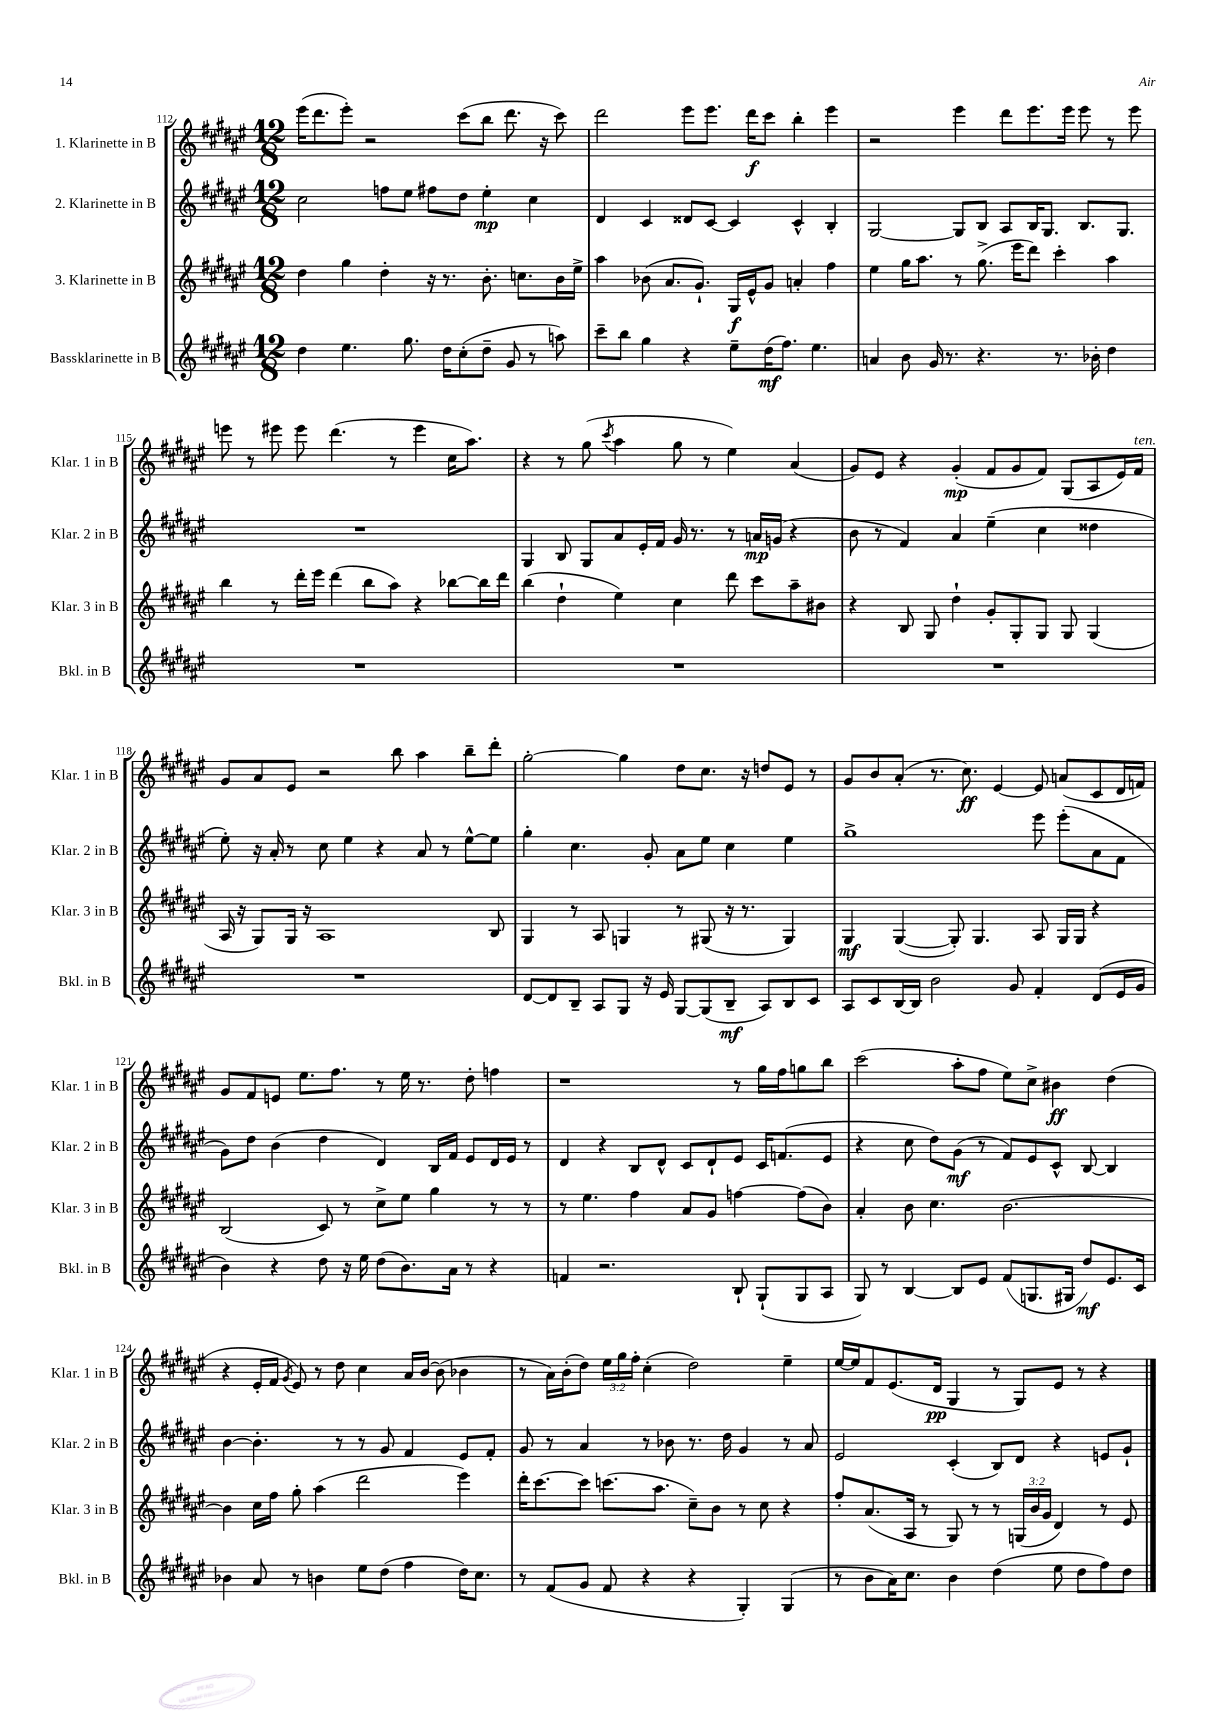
<<
\new StaffGroup <<
\new Staff = "s0" \with { instrumentName = "1. Klarinette in B" shortInstrumentName = "Klar. 1 in B" } {
    \clef treble \key fis \major \numericTimeSignature \time 12/8 \override Staff.TupletNumber.text = #tuplet-number::calc-fraction-text
    eis'''16( dis'''8. eis'''8-.) r2 cis'''8( b''8 dis'''8. r16 cis'''8) |
    dis'''2 eis'''8 eis'''8. dis'''16\f cis'''8 b''4-. eis'''4 |
    r2 eis'''4 dis'''8 eis'''8. eis'''16 eis'''8 r8 eis'''8 |
    e'''8 r8 eis'''8 eis'''8 dis'''4.( r8 eis'''4 cis''16 ais''8.) |
    r4 r8 gis''8( \acciaccatura { cis'''8 } ais''4 gis''8 r8 eis''4) ais'4( |
    gis'8) eis'8 r4 gis'4-.\mp( fis'8 gis'8 fis'8) gis8( ais8 eis'16) fis'16^\markup { \italic "ten." } |
    gis'8 ais'8 eis'8 r2 b''8 ais''4 b''8-- dis'''8-. |
    gis''2~-. gis''4 dis''8 cis''8. r16 d''8 eis'8 r8 |
    gis'8 b'8 ais'8-.( r8. cis''8.\ff) eis'4~ eis'8 a'8( cis'8 dis'16 f'16) |
    gis'8 fis'8 e'8 eis''8. fis''8. r8 eis''16 r8. dis''8-. f''4 |
    r1 r8 gis''16 fis''16 g''8 b''8 |
    cis'''2( ais''8-. fis''8 eis''8) cis''8-> bis'4\ff dis''4( |
    r4 eis'16-. fis'16 \acciaccatura { gis'8 } eis'8) r8 dis''8 cis''4 ais'16 b'16~ b'8( bes'4 |
    r8 ais'16) b'16-.( dis''8) \tuplet 3/2 { eis''16 gis''16 fis''16-. } cis''4-.( dis''2) eis''4-- |
    eis''16~ eis''16 fis'8 eis'8.( dis'16\pp gis4 r8 gis8) eis'8 r8 r4 \bar "|." |
}
\new Staff = "s1" \with { instrumentName = "2. Klarinette in B" shortInstrumentName = "Klar. 2 in B" } {
    \clef treble \key fis \major \numericTimeSignature \time 12/8
    cis''2 f''8 eis''8 fis''8 dis''8 eis''4-.\mp cis''4 |
    dis'4 cis'4 disis'8 cis'8~ cis'4 cis'4-^ b4-. |
    gis2~ gis8 b8 ais8 b16 gis8. b8. gis8. |
    R1. |
    gis4 b8 gis8 ais'8 eis'16-. fis'16 gis'16 r8. r8 a'16\mp g'16( r4 |
    b'8 r8 fis'4) ais'4 eis''4--( cis''4 disis''4 |
    eis''8-.) r16 ais'16-. r8 cis''8 eis''4 r4 ais'8 r8 eis''8~-^ eis''8 |
    gis''4-. cis''4. gis'8-. ais'8 eis''8 cis''4 eis''4 |
    gis''1-> eis'''8 eis'''8-.( ais'8 fis'8 |
    gis'8) dis''8 b'4( dis''4 dis'4) b16 fis'16 eis'8 dis'16 eis'16 r8 |
    dis'4 r4 b8 dis'8-^ cis'8 dis'8-! eis'8 cis'16 f'8.( eis'8 |
    r4 cis''8 dis''8) gis'8\mf( r8 fis'8) eis'8 cis'8-^ b8~ b4 |
    b'4~ b'4.-. r8 r8 gis'8 fis'4 eis'8 fis'8-. |
    gis'8 r8 ais'4 r8 bes'8 r8. dis''16 gis'4 r8 ais'8 |
    eis'2 cis'4-.( b8) dis'8 r4 e'8 gis'8-! \bar "|." |
}
\new Staff = "s2" \with { instrumentName = "3. Klarinette in B" shortInstrumentName = "Klar. 3 in B" } {
    \clef treble \key fis \major \numericTimeSignature \time 12/8 \override Staff.TupletNumber.text = #tuplet-number::calc-fraction-text
    dis''4 gis''4 dis''4-. r16 r8. b'8.-. c''8. b'16 eis''16-> |
    ais''4 bes'8( ais'8. gis'8.-!) gis16\f eis'16-^ gis'8 a'4-. fis''4 |
    eis''4 gis''16 ais''8. r8 gis''8.->( eis'''16 dis'''8) cis'''4-. ais''4 |
    b''4 r8 dis'''16-. eis'''16 dis'''4( b''8 ais''8) r4 bes''8~ bes''16 dis'''16 |
    b''4( dis''4-! eis''4) cis''4 dis'''8 cis'''8 ais''8-- bis'8 |
    r4 b8 gis8 dis''4-! gis'8-. gis8-. gis8 gis8 gis4( |
    ais16 r16 gis8) gis16 r16 ais1 b8 |
    gis4 r8 ais8 g4 r8 gis8( r16 r8. gis4) |
    gis4\mf gis4~( gis8-.) gis4. ais8 gis16 gis16 r4 |
    b2( cis'8) r8 cis''8-> eis''8 gis''4 r8 r8 |
    r8 eis''4. fis''4 ais'8 gis'8 f''4~ f''8( b'8) |
    ais'4-. b'8 cis''4. b'2.~ |
    b'4 cis''16 fis''16 gis''8-. ais''4( dis'''2 eis'''4) |
    dis'''16-. cis'''8.~ cis'''8 c'''8.( ais''8. cis''8--) b'8 r8 cis''8 r4 |
    fis''8-. ais'8.( ais16 r8 gis8) r8 r8 \tuplet 3/2 { g16( b'16 gis'16 } dis'4) r8 eis'8 \bar "|." |
}
\new Staff = "s3" \with { instrumentName = "Bassklarinette in B" shortInstrumentName = "Bkl. in B" } {
    \clef treble \key fis \major \numericTimeSignature \time 12/8
    dis''4 eis''4. gis''8. dis''16 cis''8-.( dis''8-- gis'8 r8 a''8) |
    cis'''8-- b''8 gis''4 r4 eis''8-- dis''16\mf( fis''8.) eis''4. |
    a'4 b'8 gis'16 r8. r4. r8. bes'16-. dis''4 |
    R1. |
    R1. |
    R1. |
    R1. |
    dis'8~ dis'8 b8-- ais8 gis8 r16 eis'16 gis8~ gis8( b8--\mf ais8) b8 cis'8 |
    ais8 cis'8 b16~ b16 b'2 gis'8 fis'4-. dis'8( eis'16 gis'16 |
    b'4) r4 dis''8 r16 eis''16 dis''8( b'8.) ais'16 r8 r4 |
    f'4 r2. b8-! gis8-!( gis8 ais8 |
    gis8) r8 b4~ b8 eis'8 fis'8( g8. gis16 dis''8\mf) eis'8. cis'16 |
    bes'4 ais'8 r8 b'4 eis''8 dis''8( fis''4 dis''16) cis''8. |
    r8 fis'8( gis'8 fis'8 r4 r4 gis4-.) gis4( |
    r8 b'8 ais'16) cis''8. b'4 dis''4( eis''8 dis''8 fis''8) dis''8 \bar "|." |
}
>>
>>
\layout { \context { \Score currentBarNumber = #112 } }
